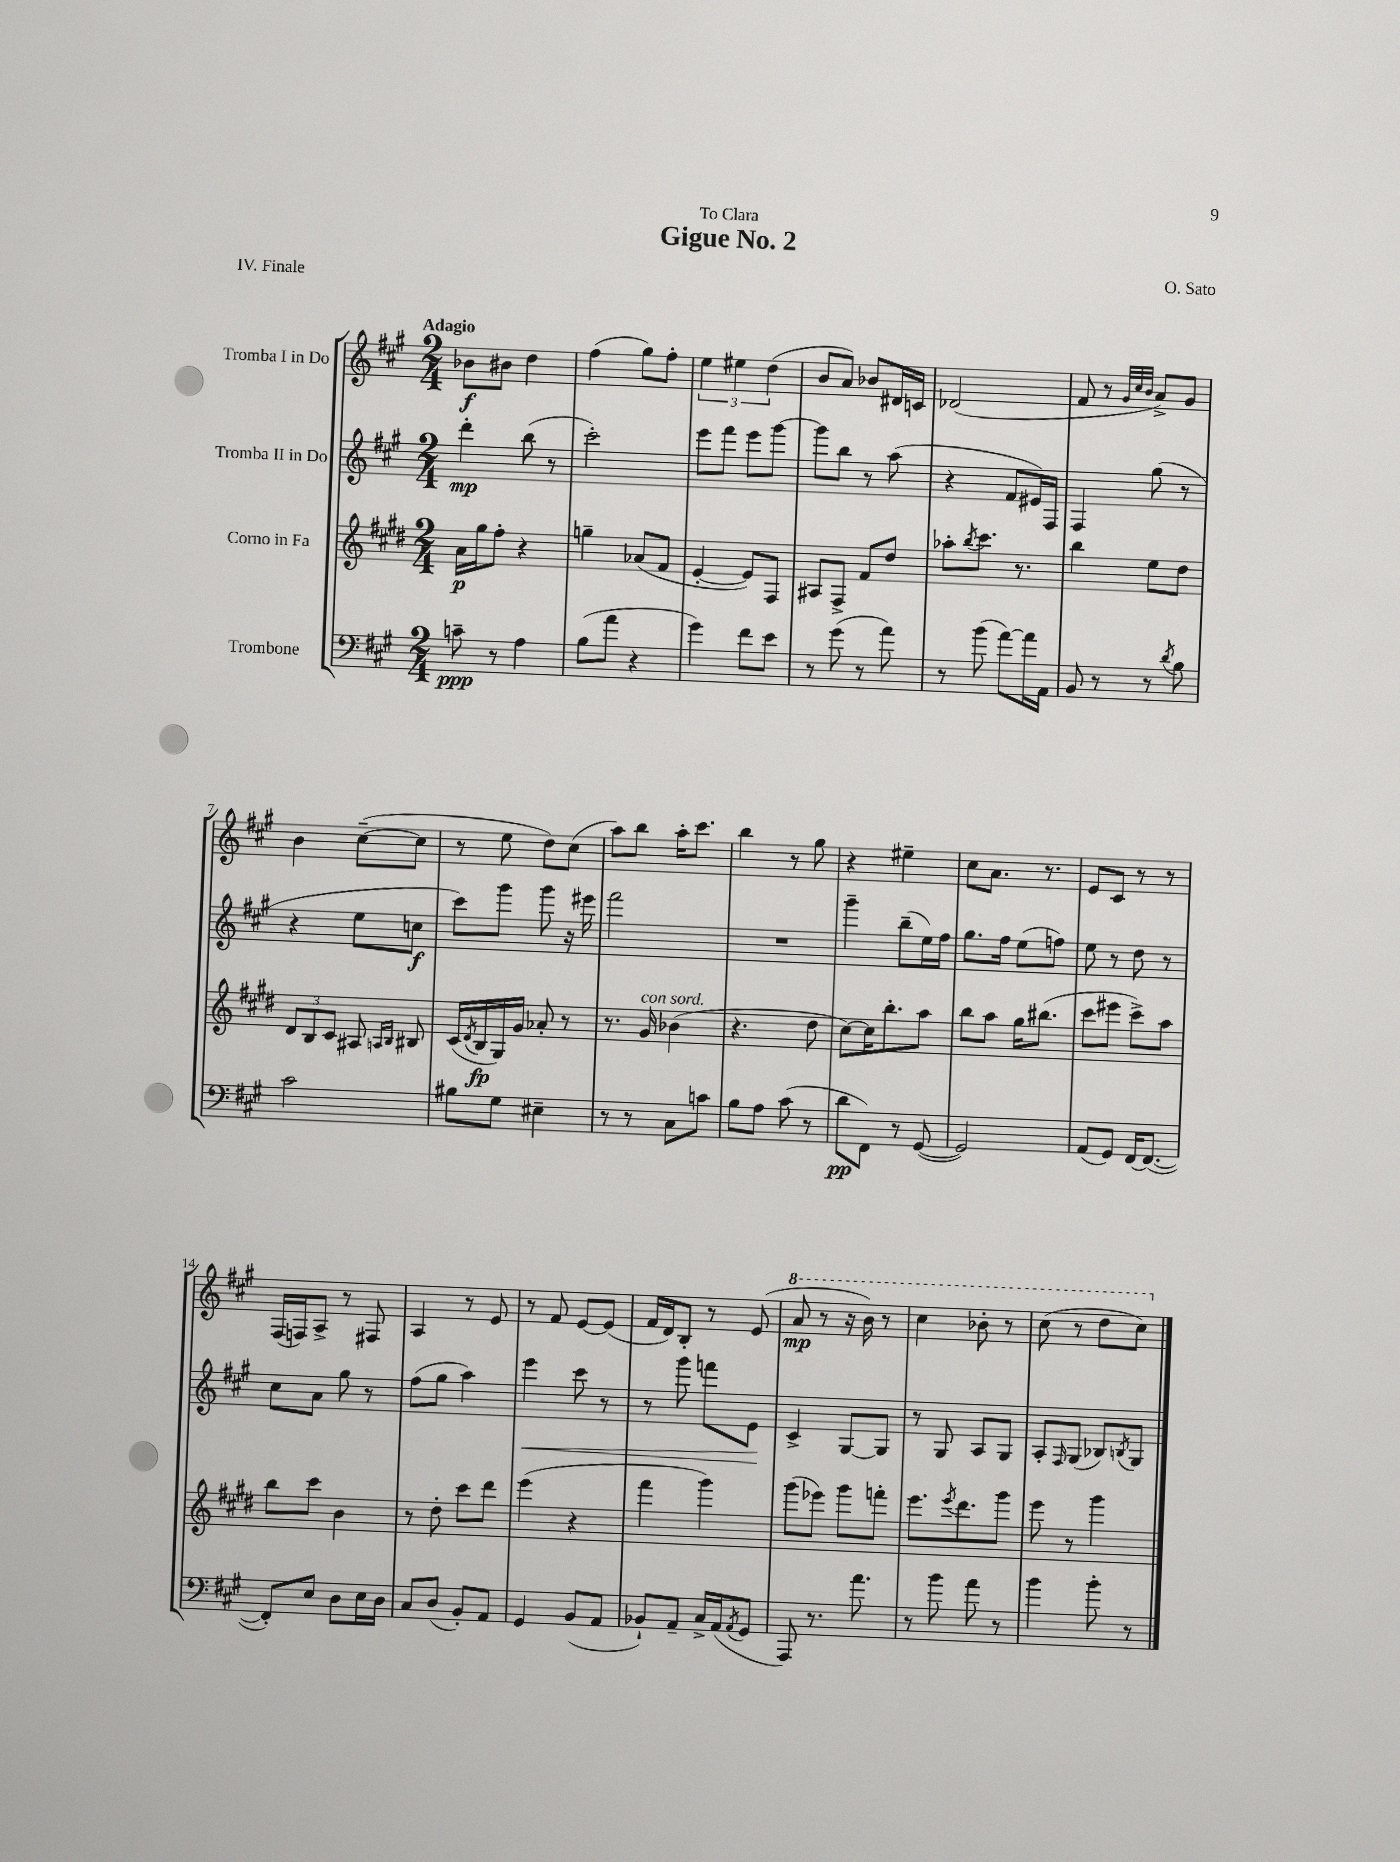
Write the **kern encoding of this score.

**kern	**kern	**kern	**kern
*staff4	*staff3	*staff2	*staff1
*clefF4	*clefG2	*clefG2	*clefG2
*k[f#c#g#]	*k[f#c#g#d#]	*k[f#c#g#]	*k[f#c#g#]
*M2/4	*M2/4	*M2/4	*M2/4
8c~	16a	4ddd'	8b-
.	16gg#	.	.
8r	8ff#'	.	8b#
4A	4r	(8bb	4dd
.	.	8r	.
=	=	=	=
(8B	4gg~	2ccc#')	(4ff#
8a	.	.	.
4r	(8a-	.	8gg#)
.	8f#	.	8ff#'
=	=	=	=
4g#)	[4e'	8eee	6ee
.	.	8fff#	.
.	.	.	6ee#
8f#	8e])	8eee	.
.	.	.	(6dd
8e	8F#	[8ggg#	.
=	=	=	=
8r	8A#	8ggg#]	8b
(8g#	8F#^	8bb	8a)
8r	8f#	8r	8b-
8a)	8dd#	(8aa	16d#
.	.	.	16c
=	=	=	=
8r	8aa-'	4r	(2d-
.	8qbb	.	.
(8b	8.ccc#	.	.
[8a)	.	8f#	.
.	8.r	.	.
16a]	.	16e#)	.
16AA	.	16F#	.
=	=	=	=
8BB	4bb	4F#	8f#
8r	.	.	8r
.	.	.	32qqg#
.	.	.	32qqcc#
.	.	.	32qqb
8r	8ee	(8gg#	8a^)
8qd	.	.	.
8B	8dd#	8r	8g#
=	=	=	=
2c#	12d#	4r	4b
.	12B	.	.
.	12c#	.	.
.	8A#	8ee	([8cc#~
.	16qqA	.	.
.	16qqB	.	.
.	8B#	8cc	8cc#]
=	=	=	=
8B#	(16c#	8ccc#)	8r
.	8qd#	.	.
.	16B	.	.
8G#	16G#)	8ggg#	8ee
.	16g#	.	.
4E#~	8a-'	8ggg#	8dd)
.	8r	16r	(8cc#
.	.	16eee#	.
=	=	=	=
8r	8.r	2fff#	8aa)
8r	.	.	8bb
.	16g#	.	.
8C#	(4b-	.	16aa'
.	.	.	8.ccc#
8c	.	.	.
=	=	=	=
8B	4.r	2r	4bb
8A	.	.	.
(8c#	.	.	8r
8r	8dd#	.	8gg#
=	=	=	=
8d	[8cc#)	4ggg#~	4r
8FF#)	16cc#]	.	.
.	8.bb'	.	.
8r	.	(8bb~	4ee#~
([8GG#	8aa	16ee)	.
.	.	16ff#	.
=	=	=	=
2GG#])	8bb	8.gg#	8cc#
.	8aa	.	8.a
.	.	16ff#	.
.	16gg#	(8ee	.
.	(8.bb#	.	8.r
.	.	8ff)	.
=	=	=	=
(8AA	8ccc#	8ee	8e
8GG#)	8eee#	8r	8c#
[16FF#	8ccc#^)	8dd	8r
(8.FF#_	.	.	.
.	8aa	8r	8r
=	=	=	=
8FF#'])	8bb	8cc#	(16F#
.	.	.	16F)
8E	8ccc#	8a	8A^
8D	4b	8gg#	8r
16E	.	8r	8F#
16D	.	.	.
=	=	=	=
8C#	8r	(8ff#	4A
(8D	8dd#'	8gg#	.
8BB')	8ccc#	4aa)	8r
8AA	8ddd#	.	8e
=	=	=	=
4GG#	(4eee	4eee	8r
.	.	.	8f#
(8BB	4r	8ccc#	[8e
8AA	.	8r	(8e]
=	=	=	=
8BB-`)	4fff#	8r	16f#
.	.	.	16d)
8AA~	.	8ggg#	8B'
16C#^	4ggg#)	8fff	8r
(16AA	.	.	.
8qAA	.	.	.
8GG#	.	8e	(8e
=	=	=	=
8AAA)	(8ggg#	4c#^	8aa
8.r	8eee-)	.	8r
.	8ggg#	[8G#	16r
8.a	.	.	16bb)
.	8fff'	8G#]	8r
=	=	=	=
8r	8.eee	8r	4ccc#
8b	.	8G#	.
.	8qeee	.	.
.	8.ddd#	.	.
8a	.	8A	8bb-'
8r	8ggg#	8G#	8r
=	=	=	=
4b	8eee	8A'	(8ccc#
.	.	16qqF#	.
.	8r	(8G#	8r
8b'	4ggg#	8B-)	8ddd
.	.	8qB	.
8r	.	8G#	8ccc#)
==	==	==	==
*-	*-	*-	*-
